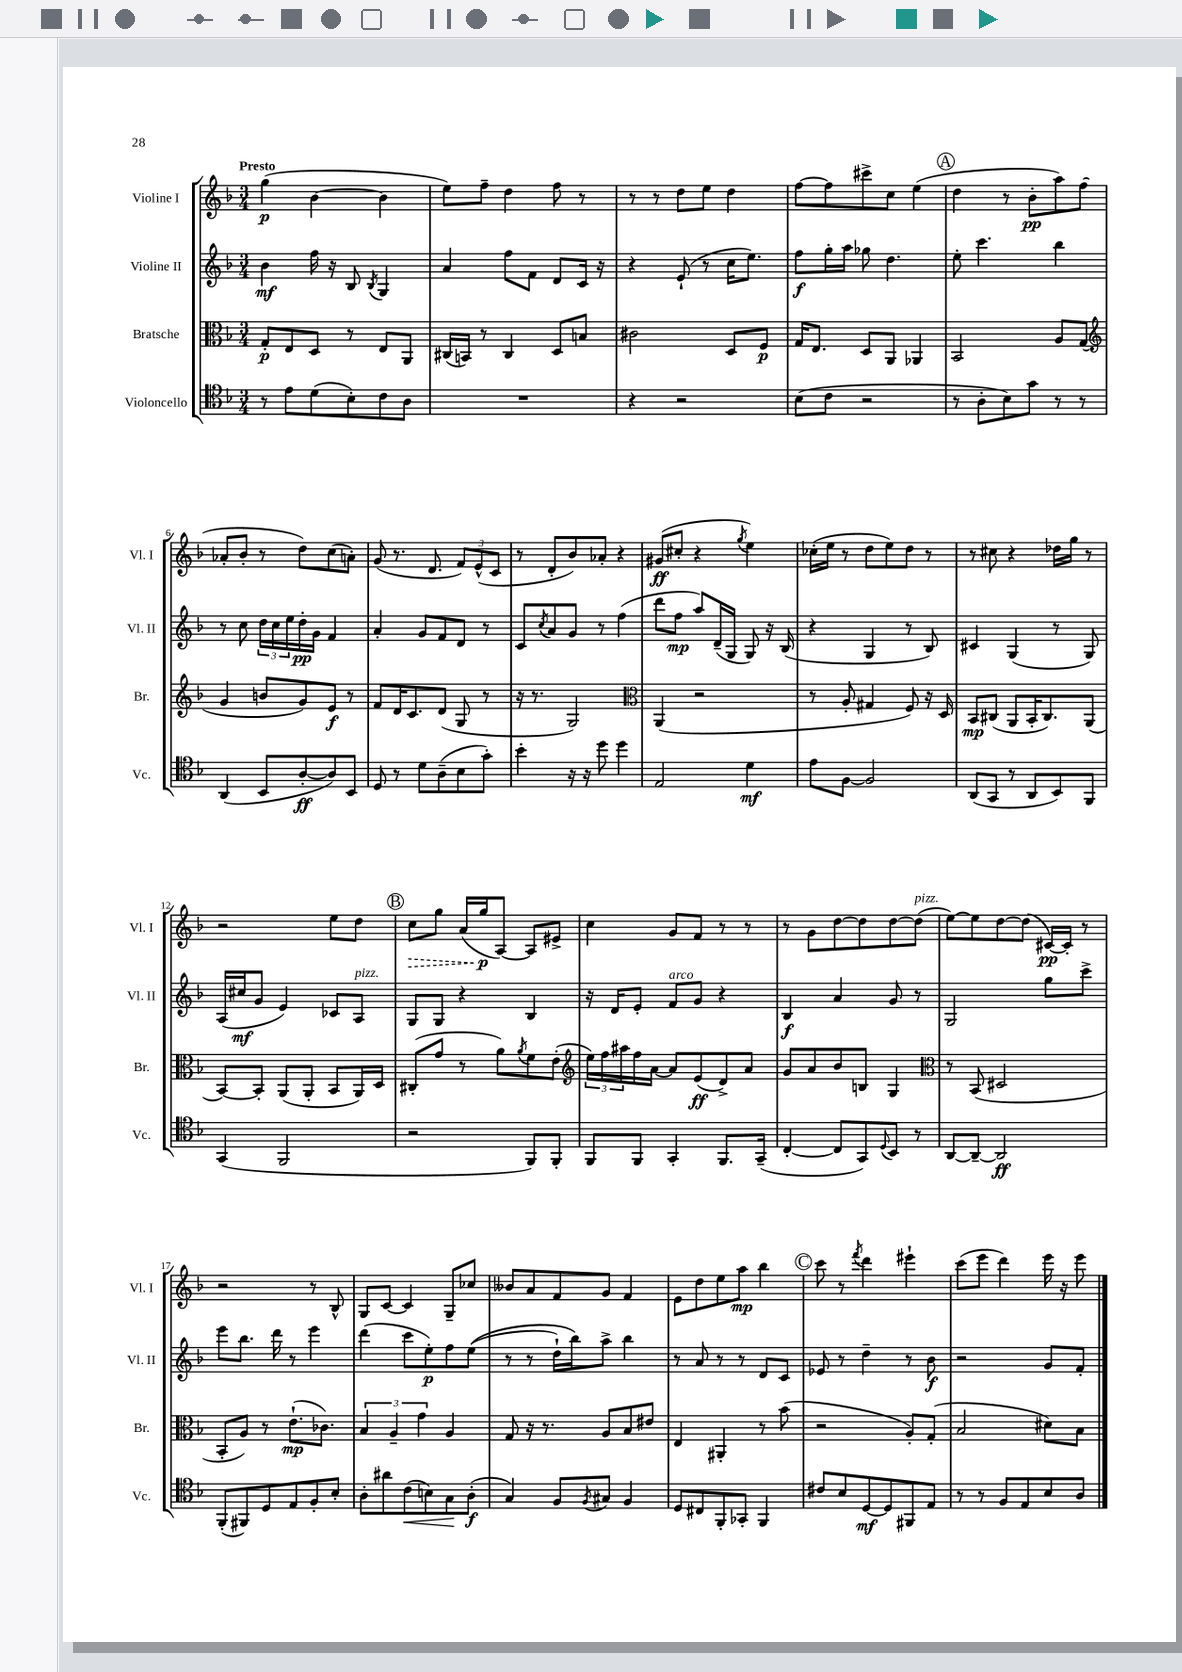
<<
\new StaffGroup <<
\new Staff = "s0" \with { instrumentName = "Violine I" shortInstrumentName = "Vl. I" } {
    \clef treble \key f \major \numericTimeSignature \time 3/4 \tempo "Presto"
    g''4\p( bes'4~ bes'4 |
    e''8) f''8-- d''4 f''8 r8 |
    r8 r8 d''8 e''8 d''4 |
    f''8~ f''8 cis'''8-> c''8 e''4( |
    \mark \markup { \circle "A" } d''4 r8 bes'8-.\pp a''8) f''8( |
    aes'8-. bes'8-. r8 d''8) c''8( a'8-.) |
    g'8( r8. d'8. \tuplet 3/2 { f'8) e'8-^( c'8 } |
    r8 d'8-. bes'8) aes'8-. r4 |
    gis'8\ff( cis''8-. r4 \acciaccatura { g''8 } e''4) |
    ces''16-.( e''16 r8 d''8 e''8) d''8 r8 |
    r8 cis''8 r4 des''16 g''16 r8 |
    r2 e''8 d''8 |
    \mark \markup { \circle "B" } \once \override Hairpin.style = #'dashed-line c''8\> g''8 a'16( g''16\p\! a8~) a8 eis'8-> |
    c''4 g'8 f'8 r8 r8 |
    r8 g'8 d''8~ d''8 d''8~ d''8^\markup { \italic "pizz." }( |
    e''8~) e''8 d''8~ d''8( cis'16~\pp) cis'16-. r8 |
    r2 r8 bes8-^ |
    g8 c'8~ c'4 g8-- ces''8 |
    beses'8 a'8 f'8 g'8 f'4 |
    e'8 d''8 e''8 a''8\mp bes''4 |
    \mark \markup { \circle "C" } c'''8 r8 \acciaccatura { f'''8 } d'''4 eis'''4-! |
    c'''8( e'''8 d'''4) e'''16 r16 e'''8 \bar "|." |
}
\new Staff = "s1" \with { instrumentName = "Violine II" shortInstrumentName = "Vl. II" } {
    \clef treble \key f \major \numericTimeSignature \time 3/4
    bes'4\mf f''16 r16 bes8 \acciaccatura { bes8 } g4 |
    a'4 f''8 f'8 d'8 c'16 r16 |
    r4 e'8-!( r8 c''16 e''8.) |
    f''8\f g''16-. a''16 ges''8 d''4. |
    \mark \markup { \circle "A" } e''8-. c'''4. bes''4 |
    r8 c''8 \tuplet 3/2 { d''16 c''16 e''16 } d''16-.\pp g'16 f'4 |
    a'4-. g'8 f'8 d'8 r8 |
    c'8 \acciaccatura { c''8 } a'8 g'8 r8 f''4( |
    d'''8 f''8\mp a''8) d'16--( g16 g8) r16 bes16( |
    r4 g4 r8 bes8) |
    cis'4 g4( r8 g8) |
    a16( cis''16\mf g'8 e'4) ces'8 a8^\markup { \italic "pizz." } |
    \mark \markup { \circle "B" } g8 g8 r4 bes4 |
    r16 d'16 e'8-. f'8^\markup { \italic "arco" } g'8 r4 |
    bes4\f a'4 g'8 r8 |
    g2 g''8 c'''8-> |
    e'''8 bes''8. d'''16 r8 e'''4 |
    d'''4( c'''8 e''8-.\p) f''8 e''8(\( |
    r8 r8 d''16-!) bes''16\) a''8-> bes''4 |
    r8 a'8 r8 r8 d'8 c'8 |
    \mark \markup { \circle "C" } ees'8 r8 d''4-- r8 bes'8\f |
    r2 g'8 f'8-. \bar "|." |
}
\new Staff = "s2" \with { instrumentName = "Bratsche" shortInstrumentName = "Br." } {
    \clef alto \key f \major \numericTimeSignature \time 3/4
    g8-.\p e8 d8 r8 e8 a,8 |
    cis16( b,16) r8 cis4 d8 b8 |
    cis'2 d8 f8\p |
    g16 e8. d8 a,8 aes,4 |
    \mark \markup { \circle "A" } bes,2 a8 g8( |
    \clef treble g'4 b'8 g'8) e'8\f r8 |
    f'8 d'16 c'8. d'8( g8 r8 |
    r16 r8. g2) |
    \clef alto a,4( r2 |
    r8 a8-. gis4 f8) r16 d16 |
    bes,8\mp cis8( a,8 bes,16-. cis8.) a,8( |
    bes,8~) bes,8-. a,8( a,8-. bes,8 a,16) d16 |
    \mark \markup { \circle "B" } cis8-.( g'8 r8 a'8) \acciaccatura { a'8 } f'8 e'8-.( |
    \clef treble \tuplet 3/2 { e''16) f''16 ais''16 } f''16 a'16~ a'8 e'8\ff( d'8->) a'8 |
    g'8 a'8 bes'8 b8 g4 |
    \clef alto r8 bes,8( dis2 |
    bes,8-. a8) r8 e'8.-!\mp( ces'8.) |
    \tuplet 3/2 { bes4 a4-- g'4 } a4 |
    g8 r16 r8. a8 bes8 eis'8 |
    e4 ais,4-. r8 bes'8( |
    \mark \markup { \circle "C" } r2 a8-.) g8-.( |
    bes2 dis'8) bes8 \bar "|." |
}
\new Staff = "s3" \with { instrumentName = "Violoncello" shortInstrumentName = "Vc." } {
    \clef tenor \key f \major \numericTimeSignature \time 3/4
    r8 e'8 d'8( bes8-.) c'8 a8 |
    R2. |
    r4 r2 |
    bes8( c'8 r2 |
    \mark \markup { \circle "A" } r8 a8-. bes8) g'8 r8 r8 |
    a,4( bes,8 a8~-.\ff a8) bes,8 |
    d8 r8 d'8 a8--( bes8 g'8-.) |
    bes'4-. r16 r16 d''8 d''4 |
    e2 d'4\mf |
    e'8 f8~ f2 |
    a,8( g,8 r8 a,8 bes,8) f,8 |
    g,4( f,2 |
    \mark \markup { \circle "B" } r2 f,8) f,8-. |
    f,8 f,8 g,4-. f,8. g,16--( |
    c4~-. c8 g,8) \appoggiatura { d8 } bes,8 r8 |
    a,8~ a,8~-- a,2\ff |
    f,8-.( fis,8) d8 e8 f8-. bes8-. |
    a8-. ais'8 c'8\<( b8) g8\! a8-.\f( |
    g4) f8 \acciaccatura { f8 } gis8 f4 |
    d8 cis8 f,8-. ges,8-. f,4 |
    \mark \markup { \circle "C" } cis'8 bes8 d8~\mf d8 fis,8 e8 |
    r8 r8 f8 e8 bes8 a8 \bar "|." |
}
>>
>>
